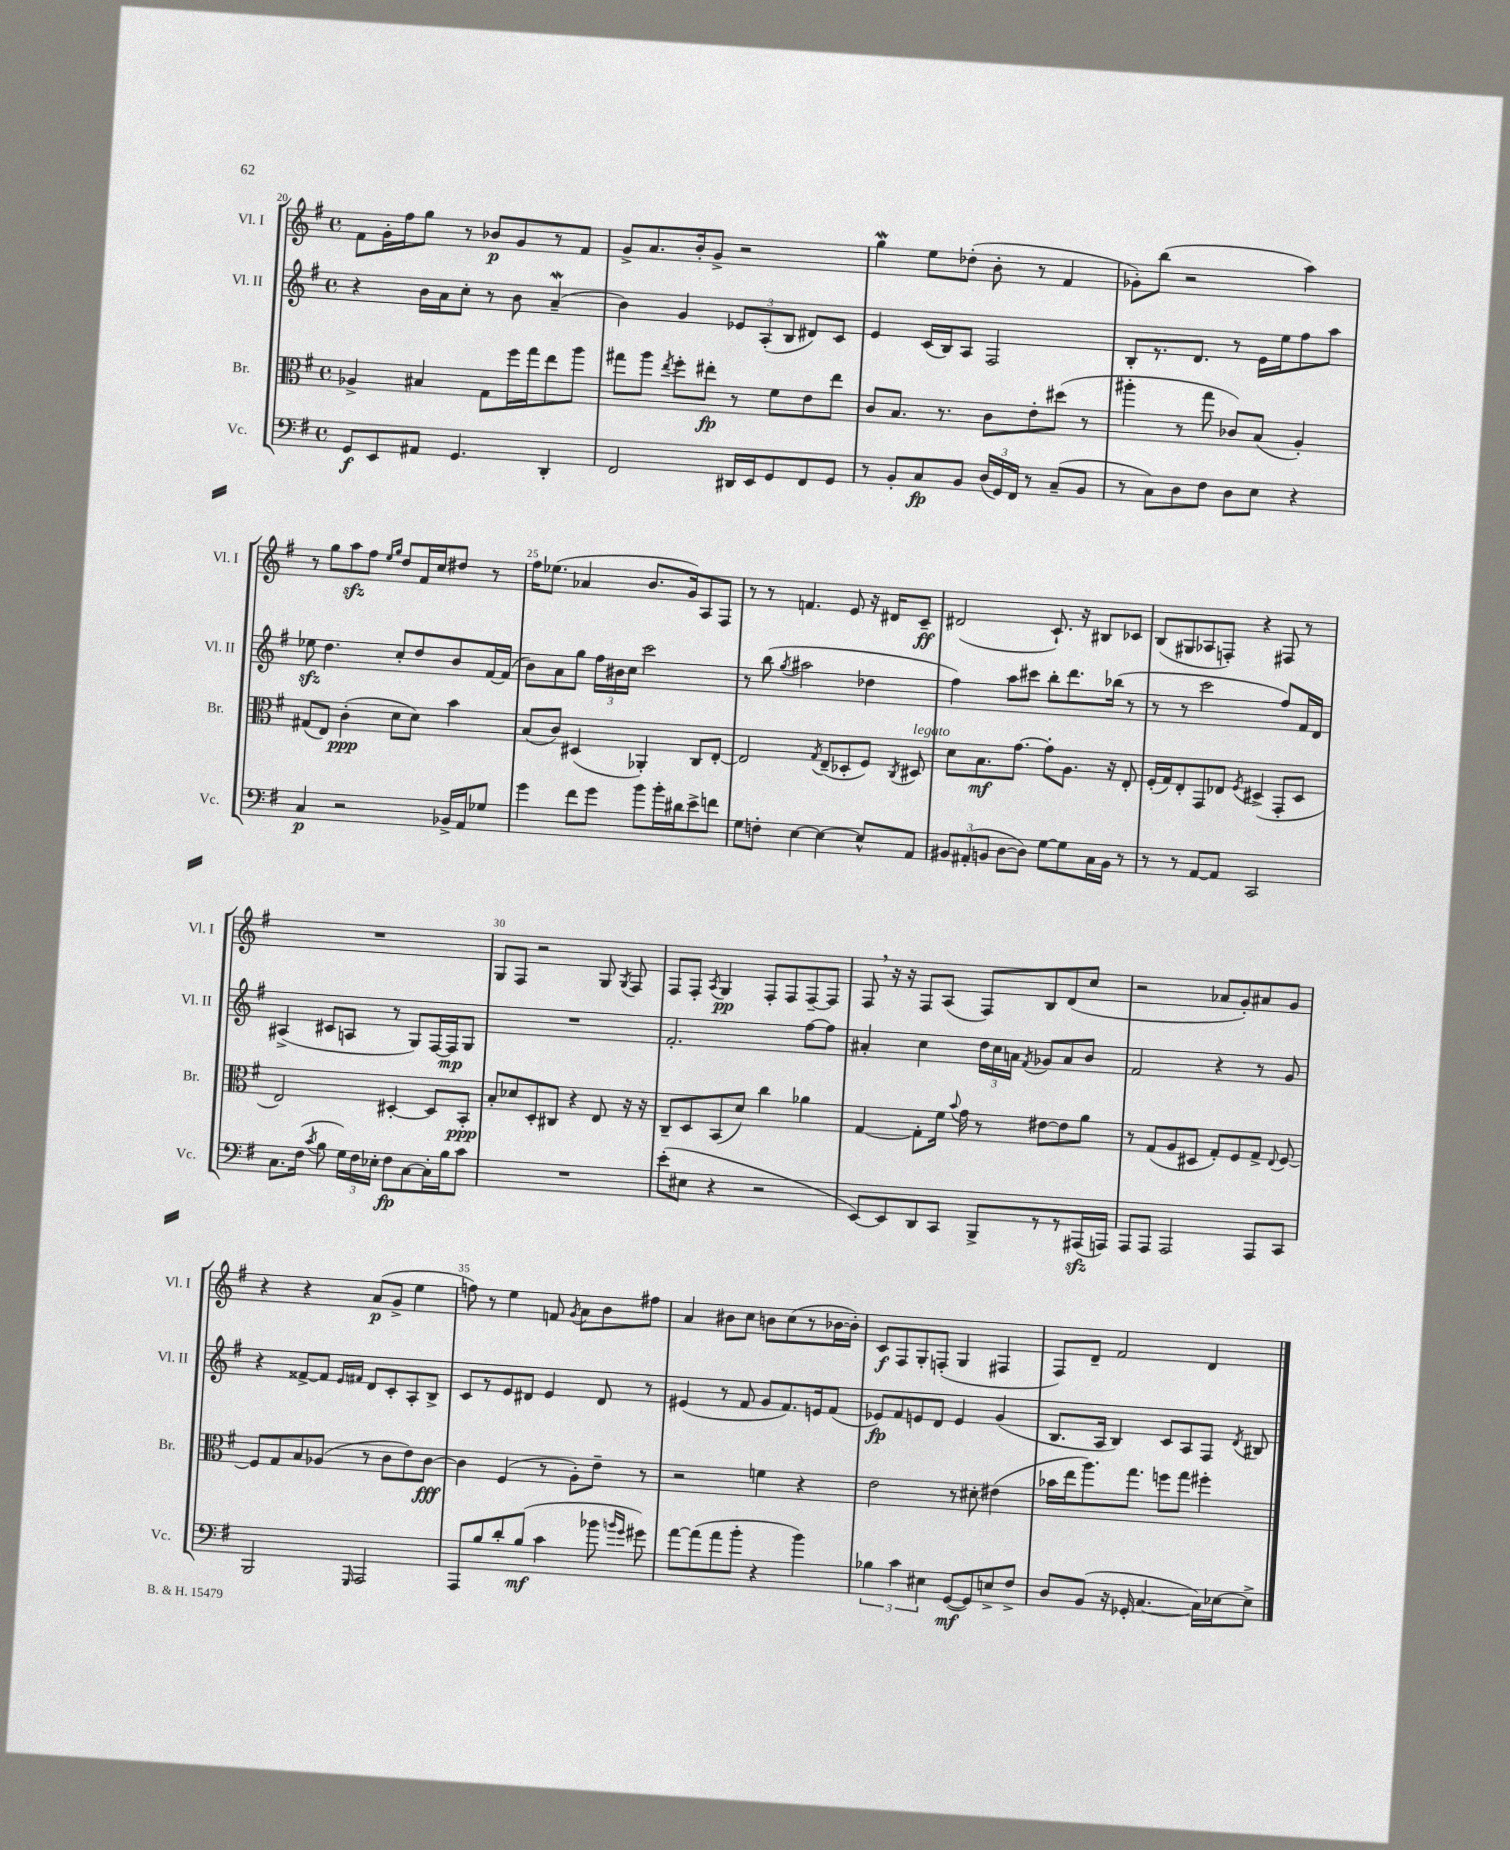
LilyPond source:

<<
\new StaffGroup <<
\new Staff = "s0" \with { instrumentName = "Vl. I" shortInstrumentName = "Vl. I" } {
    \clef treble \key g \major \defaultTimeSignature \time 4/4
    \autoBeamOff fis'8[ g'16-. fis''16 g''8] r8 bes'8[\p g'8 r8 fis'8] |
    g'8[-> a'8. b'16-. g'8]-> r2 |
    g''4\mordent e''8[ des''8]-.( b'8-. r8 fis'4 |
    ges'8[-.) b''8]( r2 a''4) |
    r8 g''8[ a''8\sfz fis''8] \grace { e''16[ g''16] } d''8[ fis'16 c''16 dis''8] r8 |
    fis''16[ ees''8.]( aes'4 b'8.[ g'16) a8 fis8] |
    r8 r8 f'4. e'8 r16 dis'16[ c'8]--\ff |
    dis'2( c'8.-!) r16 bis8[ ces'8] |
    b8[( gis8 aes8 f8]-.) r4 fis8 r8 |
    R1 |
    g8[ fis8] r2 g8 \acciaccatura { g8 } fis8 |
    fis8[ fis8]-. \acciaccatura { a8 } g4\pp fis8[-. fis8 fis8~-- fis8] |
    fis8 \breathe r16 r16 fis8[ a8]( fis8[) b8 d'8( c''8] |
    r2 aes'8[ g'8-.) ais'8 g'8] |
    r4 r4 a'8[\p( g'8]-> e''4 |
    f''8) r8 e''4 f'8 \acciaccatura { g'8 } a'8[ b'8 fis''8] |
    a'4 bis'8[ c''8] b'8[ c''8( r8 bes'16~ bes'16]-.) |
    c'8[\f fis8 g8-. f8]-.( g4 fis4 |
    fis8[) d'8]-- fis'2 d'4 \bar "|." |
}
\new Staff = "s1" \with { instrumentName = "Vl. II" shortInstrumentName = "Vl. II" } {
    \clef treble \key g \major \defaultTimeSignature \time 4/4
    \autoBeamOff r4 b'16[ a'16 c''8]-. r8 b'8 a'4--\mordent( |
    b'4) g'4 \tuplet 3/2 { ees'8[ a8-.( b8] } dis'8[) c'8] |
    e'4 c'16[( b16) a8] fis2 |
    b8[-. r8. d'8.] r8 e'16[ e''16 fis''8 a''8] |
    ees''8\sfz d''4. c''8[-. d''8 b'8 fis'16~ fis'16]( |
    b'8[) a'8 g''8] \tuplet 3/2 { fis''16[ bis'16 c''16] } c'''2 |
    r8 b''8( \acciaccatura { g''8 } ais''2 des''4 |
    fis''4) a''8[ cis'''8] b''8[-. d'''8. bes''16]( r8 |
    r8 r8 c'''2 fis''8[) fis'16 d'16] |
    ais4->( cis'8[ a8] r8 g8[) fis16~ fis16\mp g8] |
    R1 |
    fis'2.-. fis''8[~ fis''8] |
    ais'4-. c''4 \tuplet 3/2 { d''16[ c''16 a'16] } \acciaccatura { fis'8 } ges'8[ a'8 b'8] |
    fis'2 r4 r8 g'8 |
    r4 fisis'8[~-> fisis'8] \grace { e'16[ fis'16] } d'8[ c'8-. a8-. b8]-> |
    c'8[ r8 e'8 dis'8] e'4 dis'8 r8 |
    eis'4( r8 fis'8 g'8[ fis'8.) e'16 fis'8]( |
    ees'8[\fp) fis'8 e'8 d'8] e'4 g'4( |
    b8.[ a16] b4) c'8[ a8 fis8] \acciaccatura { d'8 } bis8 \bar "|." |
}
\new Staff = "s2" \with { instrumentName = "Br." shortInstrumentName = "Br." } {
    \clef alto \key g \major \defaultTimeSignature \time 4/4
    \autoBeamOff aes4-> bis4 g8[ fis''16 g''16 e''8 a''8] |
    gis''8[ a''8] \acciaccatura { e''8 } fis''8[-. eis''8]-.\fp r8 fis'8[ e'8 eis''8] |
    c'8[ b8.] r8. c'8[ e'8-. dis''8]( r8 |
    ais''4-. r8 g''8 ces'8[) b8]( a4-.) |
    gis8[( e8]) c'4-.\ppp( d'8[ d'8]) b'4 |
    b8[( c'8]) dis4( aes,4-.) c8[ e8]~-. |
    e2 \acciaccatura { g8 } e8[--( des8-. fis8]) \acciaccatura { c8 } dis8^\markup { \italic "legato" } |
    d'8[ b8.\mf g'8.]~ g'8[-. a8.] r16 e8-. |
    fis16[-.( g16) e8-. g,8 ees8] \acciaccatura { fis8 } dis4->( g,8[-. dis8] |
    e2) dis4~-. dis8[ b,8]-.\ppp |
    b8[-. des'8 d8-. cis8] r4 e8 r16 r16 |
    c8[-- d8 b,8( d'8]) c''4 aes'4 |
    g4~ g8[-. fis'16] \appoggiatura { b'8 } g'16 r8 eis'8[~ eis'8 a'8] |
    r8 g8[( a8 dis8] g8[-.) fis8 g8]-> \appoggiatura { e8 } fis8~ |
    fis8[ g8 b8 aes8]( r8 c'8[ e'8) c'8]~\fff |
    c'4 fis4( r8 a8[-.) e'8]-- r8 |
    r2 f'4 r4 |
    e'2 r8 dis'8-. eis'4( |
    bes'16[ e''16 a''8.) g''8.] f''8[ g''8] fis''4-. \bar "|." |
}
\new Staff = "s3" \with { instrumentName = "Vc." shortInstrumentName = "Vc." } {
    \clef bass \key g \major \defaultTimeSignature \time 4/4
    \autoBeamOff g,8[\f e,8 ais,8] g,4. d,4-. |
    fis,2 dis,16[ e,16 g,8 fis,8 g,8] |
    r8 b,8[-. c8\fp b,8] \tuplet 3/2 { d16[( g,16) fis,16] } r8 c8[--( b,8] |
    r8 c8[) d8 fis8] d8[ e8] r4 |
    c4\p r2 bes,16[-> a,16 ges8] |
    g'4 fis'8[ g'8] b'8[ b'16-. dis'16 e'8-> f'8] |
    g8[ f8]-. e4~ e4~ e8[-^ a,8] |
    \tuplet 3/2 { bis,8[ ais,8-.( b,8] } d8[~ d8]) g8[~ g8 c16 b,16] r8 |
    r8 r8 a,8[~ a,8] c,2 |
    c8.[ fis16]( \acciaccatura { c'8 } b8 \tuplet 3/2 { g16[) fis16 ees16]-. } fis8[\fp c8~ c16-. b16 c'8] |
    R1 |
    e'8[-.( eis8] r4 r2 |
    e,8[~) e,8 d,8 c,8] b,,8[-> r8 r8 ais,,16\sfz( a,,16]) |
    a,,8[ a,,8] a,,2 a,,8[ c,8] |
    b,,2 \grace { g,,16 } a,,2 |
    a,,8[ b8 d'8-. b8]\mf( c'4 bes'8 \grace { b'16[ g'16] } gis'8) |
    a'8[~ a'8( a'8 b'8]-. r4 b'4) |
    \tuplet 3/2 { bes4 c'4 eis4 } g,8[~\mf( g,8) e8-> fis8]-> |
    d8[ b,8]( r16 ges,16-. c4.~ c16[) ees16~ ees8]-> \bar "|." |
}
>>
>>
\layout { \context { \Score currentBarNumber = #20 \override BarNumber.break-visibility = ##(#f #t #t) barNumberVisibility = #(every-nth-bar-number-visible 5) } }
